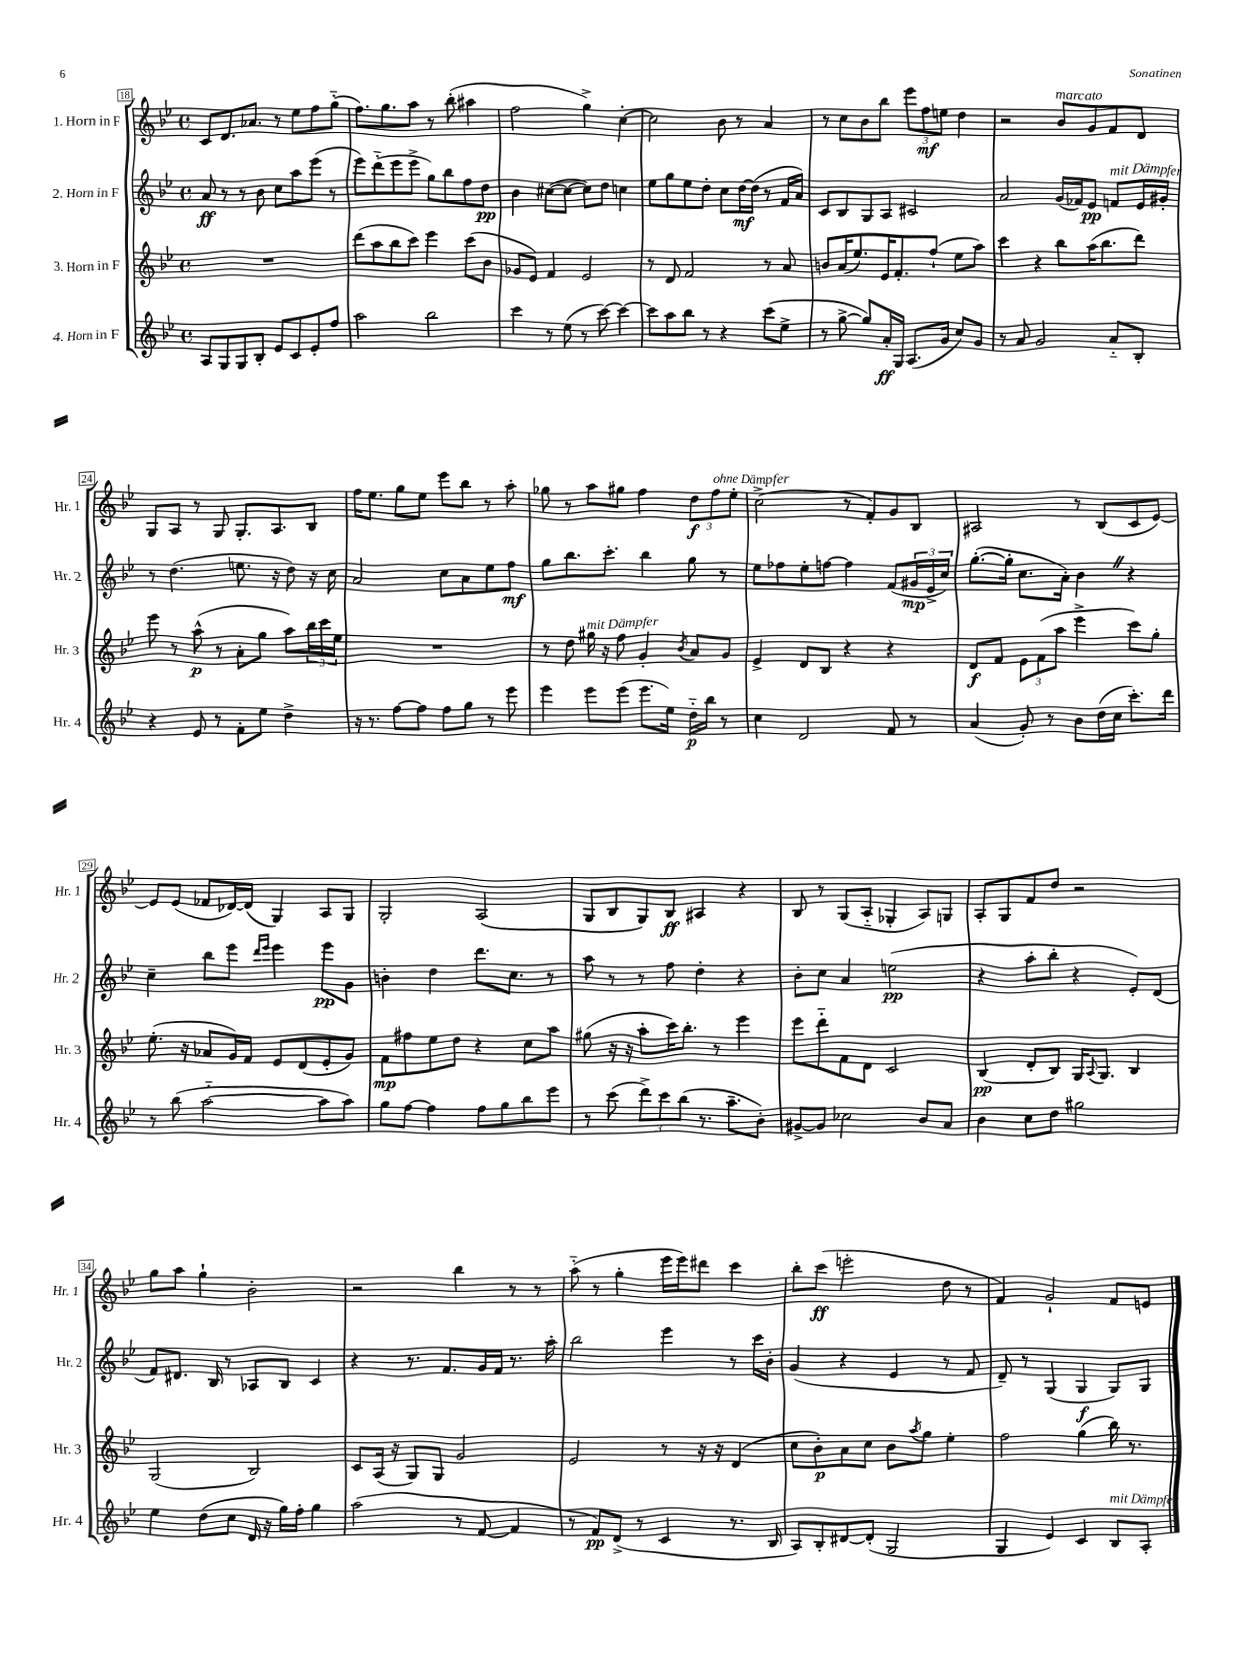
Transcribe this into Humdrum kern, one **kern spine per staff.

**kern	**kern	**kern	**kern
*staff4	*staff3	*staff2	*staff1
*clefG2	*clefG2	*clefG2	*clefG2
*k[b-e-]	*k[b-e-]	*k[b-e-]	*k[b-e-]
*M4/4	*M4/4	*M4/4	*M4/4
*met(c)	*met(c)	*met(c)	*met(c)
8A	1r	8a	8c
8G	.	8r	8.d
8G	.	8r	.
.	.	.	8.a-
8B-'	.	8b-	.
8e-	.	8cc	8r
8c	.	8aa	8ee-
8e-'	.	(8eee-	8ff
8ff	.	8r	(8gg'~
=	=	=	=
2aa	(8ddd	8eee-)	8.ff)
.	8aa	(8ddd'~	.
.	.	.	8.gg
.	8bb-	8eee-	.
.	8ccc)	8eee-^	8aa
2bb-	4eee-	8gg)	8r
.	.	8bb-	(8bb-'
.	(8ccc	8ff	4aa#
.	8b-	8dd	.
=	=	=	=
4ccc	8g-	4b-	2ff
.	8e-)	.	.
8r	4f	([8cc#	.
(8ee-	.	8cc#_	.
8r	2e-	8cc#])	4gg^)
[8ccc)	.	8dd	.
4ccc_	.	4cc	[4cc'
=	=	=	=
8ccc]	8r	8ee-	2cc]
8aa	8d	8gg	.
8bb-	2f	8ee-	.
8r	.	8dd'	.
4r	.	8cc	8b-
.	.	[16dd	8r
.	.	(16dd]	.
(8ccc	8r	8r	4a
8ee-^	8a	16f	.
.	.	16a)	.
=	=	=	=
8r	8b	8c	8r
[8gg^	(16a	8B-	8cc
.	8.ee-)	.	.
8gg])	.	8G	8b-
16a'	16e-	8A	8bb-
16G	8.f'	.	.
(8.A	.	2c#	12eee-
.	.	.	12ff
.	(8ff`	.	.
.	.	.	12ee
16g	.	.	.
8cc)	8ee-	.	4dd
8g	8aa)	.	.
=	=	=	=
8r	4ccc	2a	2r
8a	.	.	.
2g	4r	.	.
.	8bb-	(16g	8b-
.	.	16f-)	.
.	(16aa	8e-	8g
.	8.bb-	.	.
8a'~	.	8f	8f
8B-'	8ddd)	16e-	8d
.	.	16g#'	.
=	=	=	=
4r	8eee-	8r	8G
.	8r	(4.dd	8A
8e-	(8aa^^	.	8r
8r	8r	.	8G
8f'	8a'	8.ee	8.G'
8ee-	8gg	.	.
.	.	16r	8.A
4dd^	8aa)	8dd)	.
.	24bb-	16r	8B-
.	24ccc	.	.
.	.	16cc	.
.	24ee-	.	.
=	=	=	=
16r	1r	2a	16ff
8.r	.	.	8.ee-
[8ff	.	.	8gg
8ff]	.	.	8ee-
8ff	.	8cc	8eee-
8gg	.	8a	8bb-
8r	.	8ee-	8r
8eee-	.	8ff	8aa'
=	=	=	=
4eee-	8r	8gg	8gg-
.	8dd	8.bb-	8r
8eee-	16gg#	.	8aa
.	16r	8.ccc'	.
(8eee-	8ff	.	8gg#
8.eee-	4g'	4bb-	4ff
16ee-)	.	.	.
.	8qb-	.	.
16dd'~	8a	8gg	12dd
16bb-	.	.	.
.	.	.	12ff
8r	8g	8r	.
.	.	.	12ee-'
=	=	=	=
4cc	4e-^	8ee-	(2cc^
.	.	8ff-	.
2d	8d	8ee-'	.
.	8B-	[8ff	.
.	4r	4ff]	8r
.	.	.	8f')
8f	4r	(8f	8g
8r	.	24g#	8B-
.	.	24e-^	.
.	.	24cc)	.
=	=	=	=
(4a	8d	([8.gg'	2A#
.	8f	.	.
.	.	16gg']	.
8g')	12e-	8.cc	.
.	(12f	.	.
8r	.	.	.
.	12aa	.	.
.	.	16a')	.
8b-	4eee-^	4b-	8r
(16dd	.	.	(8B-
16cc	.	.	.
8.ccc')	8ccc)	4r	8c
.	8gg'	.	[8e-)
16ddd	.	.	.
=	=	=	=
8r	(8.ee-'	4cc~	8e-]
(8bb-	.	.	(8e-
.	16r	.	.
[2aa'~	8a-	8bb-	8f-
.	16g)	8eee-	[16d-)
.	16f	.	(16d-]
.	.	16qqddd	.
.	.	16qqeee-	.
.	8e-	4eee-	4G)
.	(8d	.	.
8aa]	8e-'	8eee-	8A
8aa)	8g)	8g	8G
=	=	=	=
8gg	8f	4b'	2G'
[8ff	8ff#	.	.
4ff]	8ee-	4dd	.
.	8dd	.	.
8ff	4r	8.ddd	(2A
8gg	.	.	.
.	.	8.cc	.
8bb-	8cc	.	.
8eee-	8aa	8r	.
=	=	=	=
8r	(8gg#	8aa	8G
(8ccc	16r	8r	8B-
.	16r	.	.
12ddd^)	8aa'	8r	8G)
12ccc	.	.	.
.	16ccc)	8ff	8B-
(12bb-	.	.	.
.	8.bb-'	.	.
8.r	.	4dd'	4A#
.	8r	.	.
8.aa~	.	.	.
.	4eee-	4r	4r
8b-')	.	.	.
=	=	=	=
[8g#^	8eee-	8b-'	8B-
8g#]	8ddd'~	8cc	8r
2cc-	8f	4a	(8G
.	8d	.	8A'~
.	2c	(2ee	4G-'
8b-	.	.	8A)
8a	.	.	8G
=	=	=	=
4b-	(4B-	4r	8A'
.	.	.	8G
8cc	8d'	8aa'	8f
8dd	8B-)	8bb-'	8dd
2gg#	16G	4r	2r
.	8qqA	.	.
.	8.G	.	.
.	4B-	8e-')	.
.	.	(8d	.
=	=	=	=
4ee-	(2G	8f)	8gg
.	.	8.d#	8aa
(8dd	.	.	4gg`
.	.	16B-	.
8cc	.	8r	.
16d	2B-)	8A-	2b-'
16r	.	.	.
16gg)	.	8B-	.
16ff'	.	.	.
4gg	.	4c	.
=	=	=	=
(2aa	8c	4r	2r
.	(16A	.	.
.	16r	.	.
.	8G)	8.r	.
.	8G	.	.
.	.	8.f	.
8r	2g	.	4bb-
[8f	.	16g	.
.	.	16f	.
4f]	.	8.r	8r
.	.	.	8r
.	.	16aa'	.
=	=	=	=
8r	2e-	2bb-	(8aa'~
8f)	.	.	8r
(8d^	.	.	4gg'
8r	.	.	.
4c	8r	4eee-	16eee-
.	.	.	16eee-)
.	16r	.	8ddd#
.	16r	.	.
8.r	(4d	8r	4ccc
.	.	16ccc	.
16B-	.	16b-'	.
=	=	=	=
8A)	8cc	(4g	8bb-'
8B-'	8b-')	.	(8ccc
[8d#	8a	4r	2eee'
(8d#']	8cc	.	.
2G	8b-	4e-	.
.	8qaa	.	.
.	8gg	.	.
.	4ee-'	8r	8dd
.	.	8f	8r
=	=	=	=
4G	2ff	8d~)	4f)
.	.	8r	.
4e-)	.	(4G	2g`
4c	(4gg	4G	.
8B-	16bb-)	8G)	8f
.	8.r	.	.
8A'	.	8G	8e
==	==	==	==
*-	*-	*-	*-
